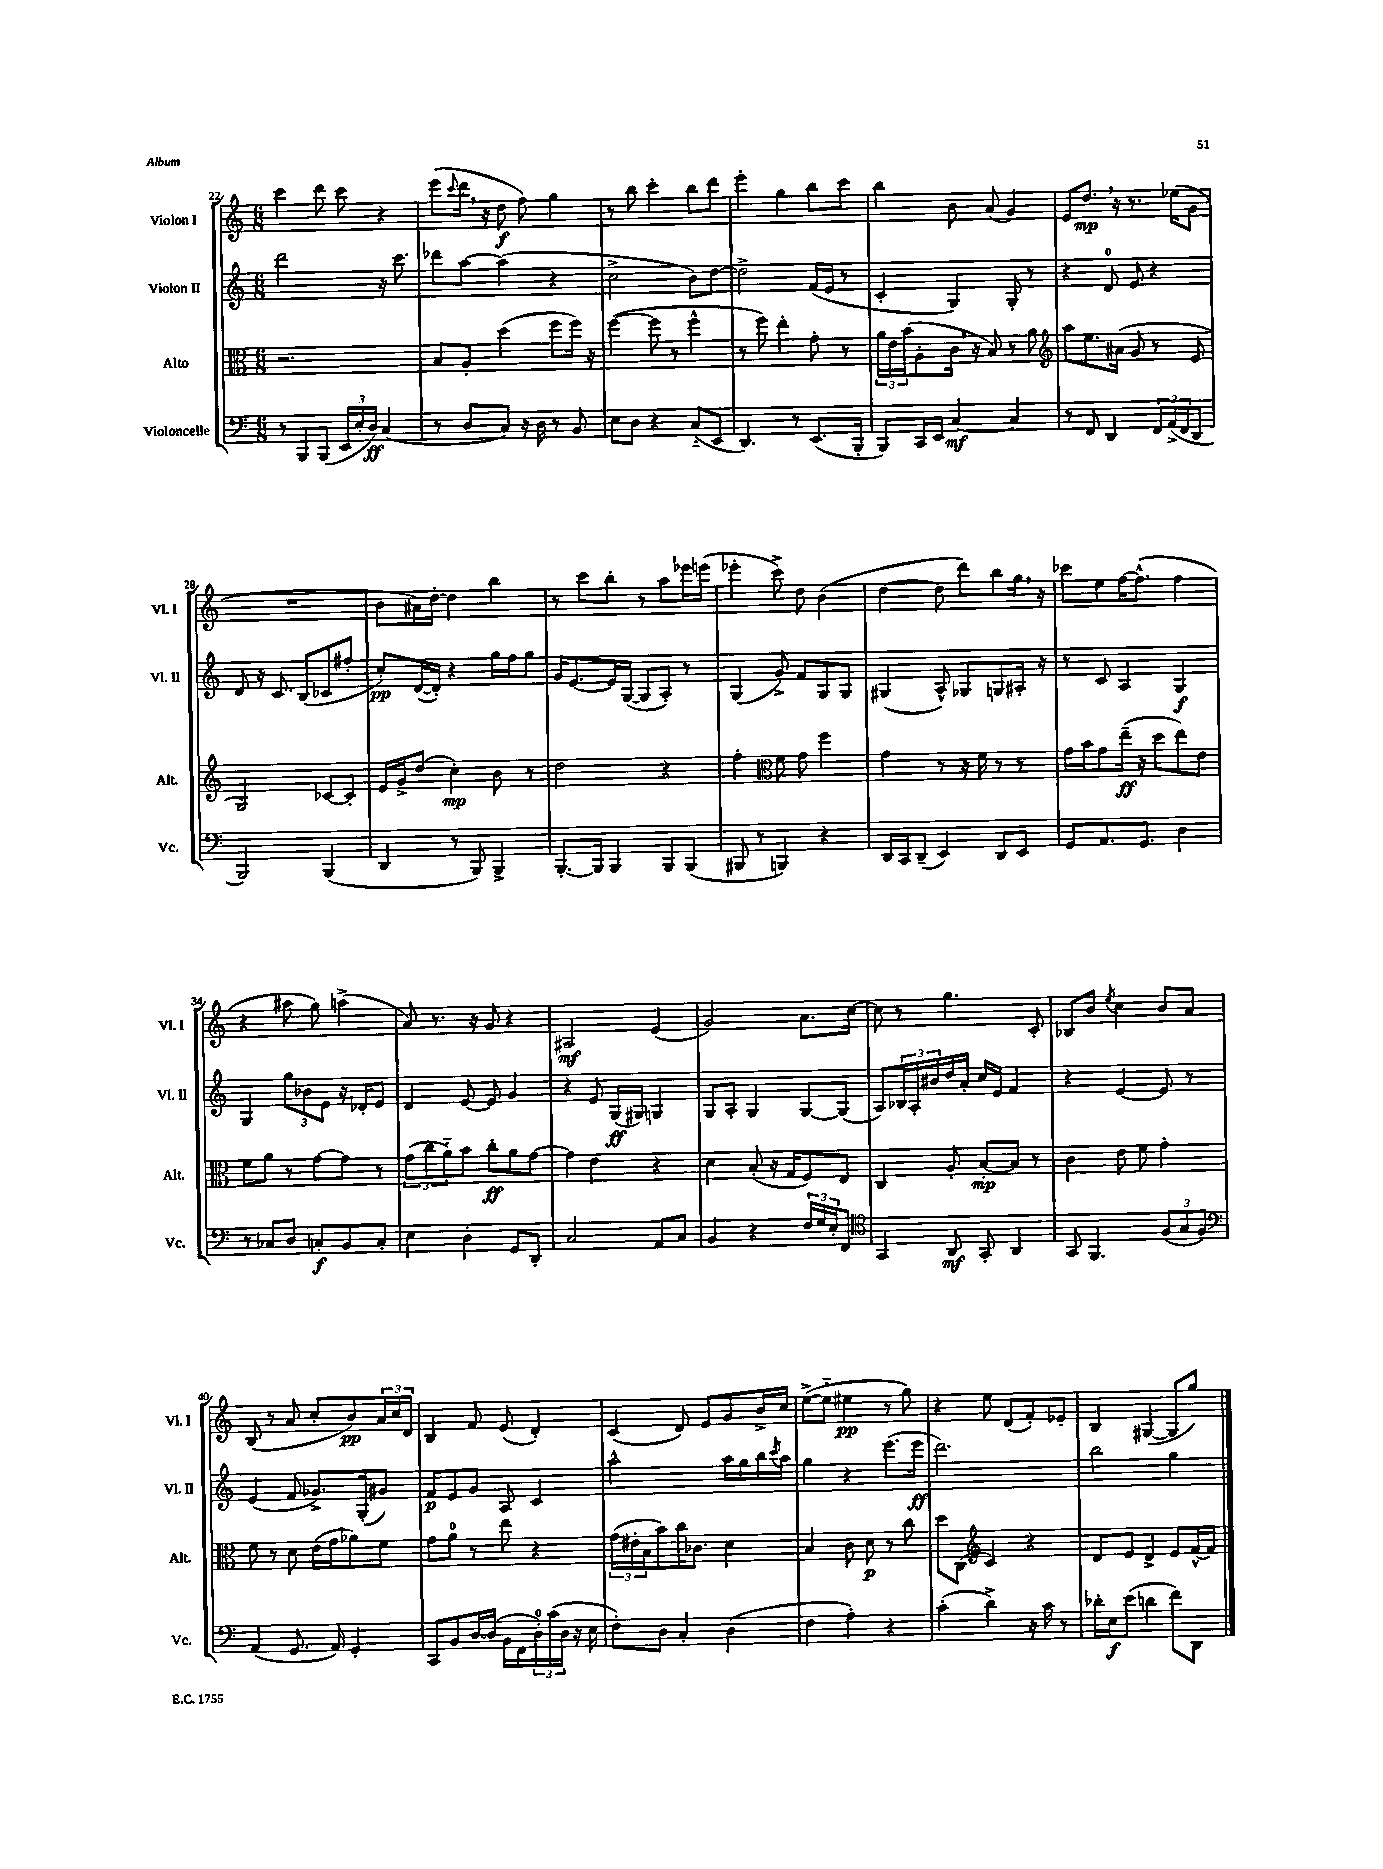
<<
\new StaffGroup <<
\new Staff = "s0" \with { instrumentName = "Violon I" shortInstrumentName = "Vl. I" } {
    \clef treble \key c \major \numericTimeSignature \time 6/8
    c'''4 d'''8 c'''8 r4 |
    e'''8( \appoggiatura { c'''8 } d'''16 \breathe r16 d''8\f f''8) g''4 |
    r8 b''8 c'''4-. b''8 d'''8 |
    e'''4-. g''4 b''8 c'''8 |
    b''4 b'8 a'8( g'4) |
    e'8 d''8.\mp \breathe r16 r8. ees''16( g'8 |
    R2. |
    b'8 ais'16) d''16~-. d''4 b''4 |
    r8 c'''8 b''8-. r8 a''8 ees'''16 e'''16( |
    ees'''4-. c'''8->) d''8 b'4( |
    d''4~ d''8 d'''8) b''8 g''16 \breathe r16 |
    ces'''8 e''8 f''16~ f''8.-^( f''4 |
    r4 ais''8 g''8) a''4->( |
    a'8) r8. r16 g'8 r4 |
    ais2\mf e'4( |
    g'2) a'8. c''16~ |
    c''8 r8 g''4. c'8-. |
    bes8 b'8 \acciaccatura { e''8 } c''4 b'8 a'8 |
    b8( r8 a'8 c''8-. b'8\pp) \tuplet 3/2 { a'16 c''16 d'16 } |
    b4 f'8 e'8( d'4-.) |
    c'4( d'8) e'8 g'8 b'16-> c''16 |
    e''8~->( e''8-_ eis''4\pp r8 g''8) |
    r4 e''8 d'8( f'8-.) ees'8-. |
    b4 gis4~( gis8 g''8) \bar "|." |
}
\new Staff = "s1" \with { instrumentName = "Violon II" shortInstrumentName = "Vl. II" } {
    \clef treble \key c \major \numericTimeSignature \time 6/8
    d'''2 r16 c'''8. |
    des'''8 a''8~ a''4( r4 |
    c''2-> b'8) d''8~ |
    d''2-> f'16( e'16 r8 |
    c'4-. g4) g8-. r8 |
    r4 d'8-0 e'8 r4 |
    d'8 r16 c'8. b8( ces'8 fis''8-. |
    c''8-.\pp) d'16~( d'16-.) r4 g''16 f''16 g''8 |
    g'16 e'8.~ e'16 g16~( g8 a8-.) r8 |
    g4( g'8->) f'8 g8 g8 |
    gis4( a8-^) ges8 g8 ais16-. r16 |
    r8 c'8 a4 g4\f |
    g4 \tuplet 3/2 { g''8 bes'8 e'8 } r16 des'16-. e'8 |
    d'4 e'8~ e'8 g'4 |
    r4 e'8 g16\ff( gis16) g4 |
    g8 a8-. g4 g8~ g8( |
    a8) \tuplet 3/2 { bes16 a16-. bis'16 } d''16 a'16-. c''16 e'16 f'4 |
    r4 e'4~ e'8 r8 |
    e'4( f'8 ges'8.->) g16-.( gis'8) |
    f'8\p e'8 g'8 a8 c'4 |
    a''2-^ a''16 g''16 b''16 \acciaccatura { c'''8 } a''16 |
    g''4 r4 e'''8.( e'''16\ff |
    d'''2.) |
    b''2 g''4 \bar "|." |
}
\new Staff = "s2" \with { instrumentName = "Alto" shortInstrumentName = "Alt." } {
    \clef alto \key c \major \numericTimeSignature \time 6/8
    r2. |
    b8 a8-. d''4( f''8 f''16) r16 |
    f''4~( f''8 r8 f''4-^ |
    r8 f''8) e''4-. g'8-. r8 |
    \tuplet 3/2 { a'16 e'16 b'16( } a8-. c'16 \breathe r16 b8) r8 a'8 |
    \clef treble a''8 e''8. ais'16( g'8 r8 e'8 |
    g2) ces'8~ ces'8-. |
    e'16 g'16-> d''8( c''4-.\mp) b'8 r8 |
    d''2 r4 |
    f''4-. \clef alto f'8 g'8 f''4 |
    g'4 r8 r16 f'16 r8 r8 |
    g'16 b'16 g'8 e''16--\ff( r16 d''8 e''8) e'8 |
    f'8 a'8 r8 g'8~ g'8 r8 |
    \tuplet 3/2 { g'8( c''8 a'8-_) } b'8 c''8-.\ff a'8 g'8~ |
    g'4 e'4 r4 |
    d'4 b8-.( r16 g16 f8) e8 |
    c4 a8-. b8~-.\mp b8 r8 |
    c'4 e'8 f'8 g'4-. |
    f'8 r8 d'8 e'16( g'16 aes'8) f'8 |
    g'8 a'8-0 r8 e''8 r4 |
    \tuplet 3/2 { g'16( eis'16-. b16 } b'8) c''16 ces'8. d'4 |
    b4 c'8 d'8\p r8 c''8 |
    d''8 c8( \clef treble c'4) r4 |
    d'8 e'8 d'4-> e'8 f'16~-^ f'16 \bar "|." |
}
\new Staff = "s3" \with { instrumentName = "Violoncelle" shortInstrumentName = "Vc." } {
    \clef bass \key c \major \numericTimeSignature \time 6/8
    r8 b,,8 b,,8( \tuplet 3/2 { e,16 e16-. d16\ff) } c4( |
    r8 d8 c8) r16 d16 r8 b,8 |
    e8 d8 r4 c8-_( e,8 |
    d,4.) r8 e,8.( b,,16-. |
    b,,8) c,16 e,16 c4~\mf c4 |
    r8 f,8 d,4 \tuplet 3/2 { f,16 a,16->( f,16 } d,8 |
    b,,2) b,,4( |
    d,4 r8 b,,8) b,,4-> |
    b,,8.~-. b,,16 b,,4 b,,8 b,,8( |
    bis,,8 r8 b,,4) r4 |
    d,16 c,16 d,8--( e,4) d,8 e,8 |
    g,8 a,8. g,8. d4 |
    r8 ces8 d8 c8-.\f b,8 c8-. |
    e4 d4-. g,8 d,8-. |
    c2 a,8 c8 |
    b,4 r4 \tuplet 3/2 { f16 g16 e16-. } f,8 |
    \clef tenor g,4 a,8\mf g,8-. a,4 |
    g,8 f,4. \tuplet 3/2 { f8( g8 f8) } |
    \clef bass a,4( g,8. a,16) g,4-. |
    c,8 b,8 d16~ d16( b,16 f,16 \tuplet 3/2 { d16-0-.) c'16( d16 } r16 e16 |
    f8-.) d8 c4-. d4( |
    f4 a4-.) r4 |
    c'4-.( d'4->) r16 c'16 r8 |
    des'16-. e16\f e'8( d'4 f'8) d,8 \bar "|." |
}
>>
>>
\layout { \context { \Score currentBarNumber = #22 } }
